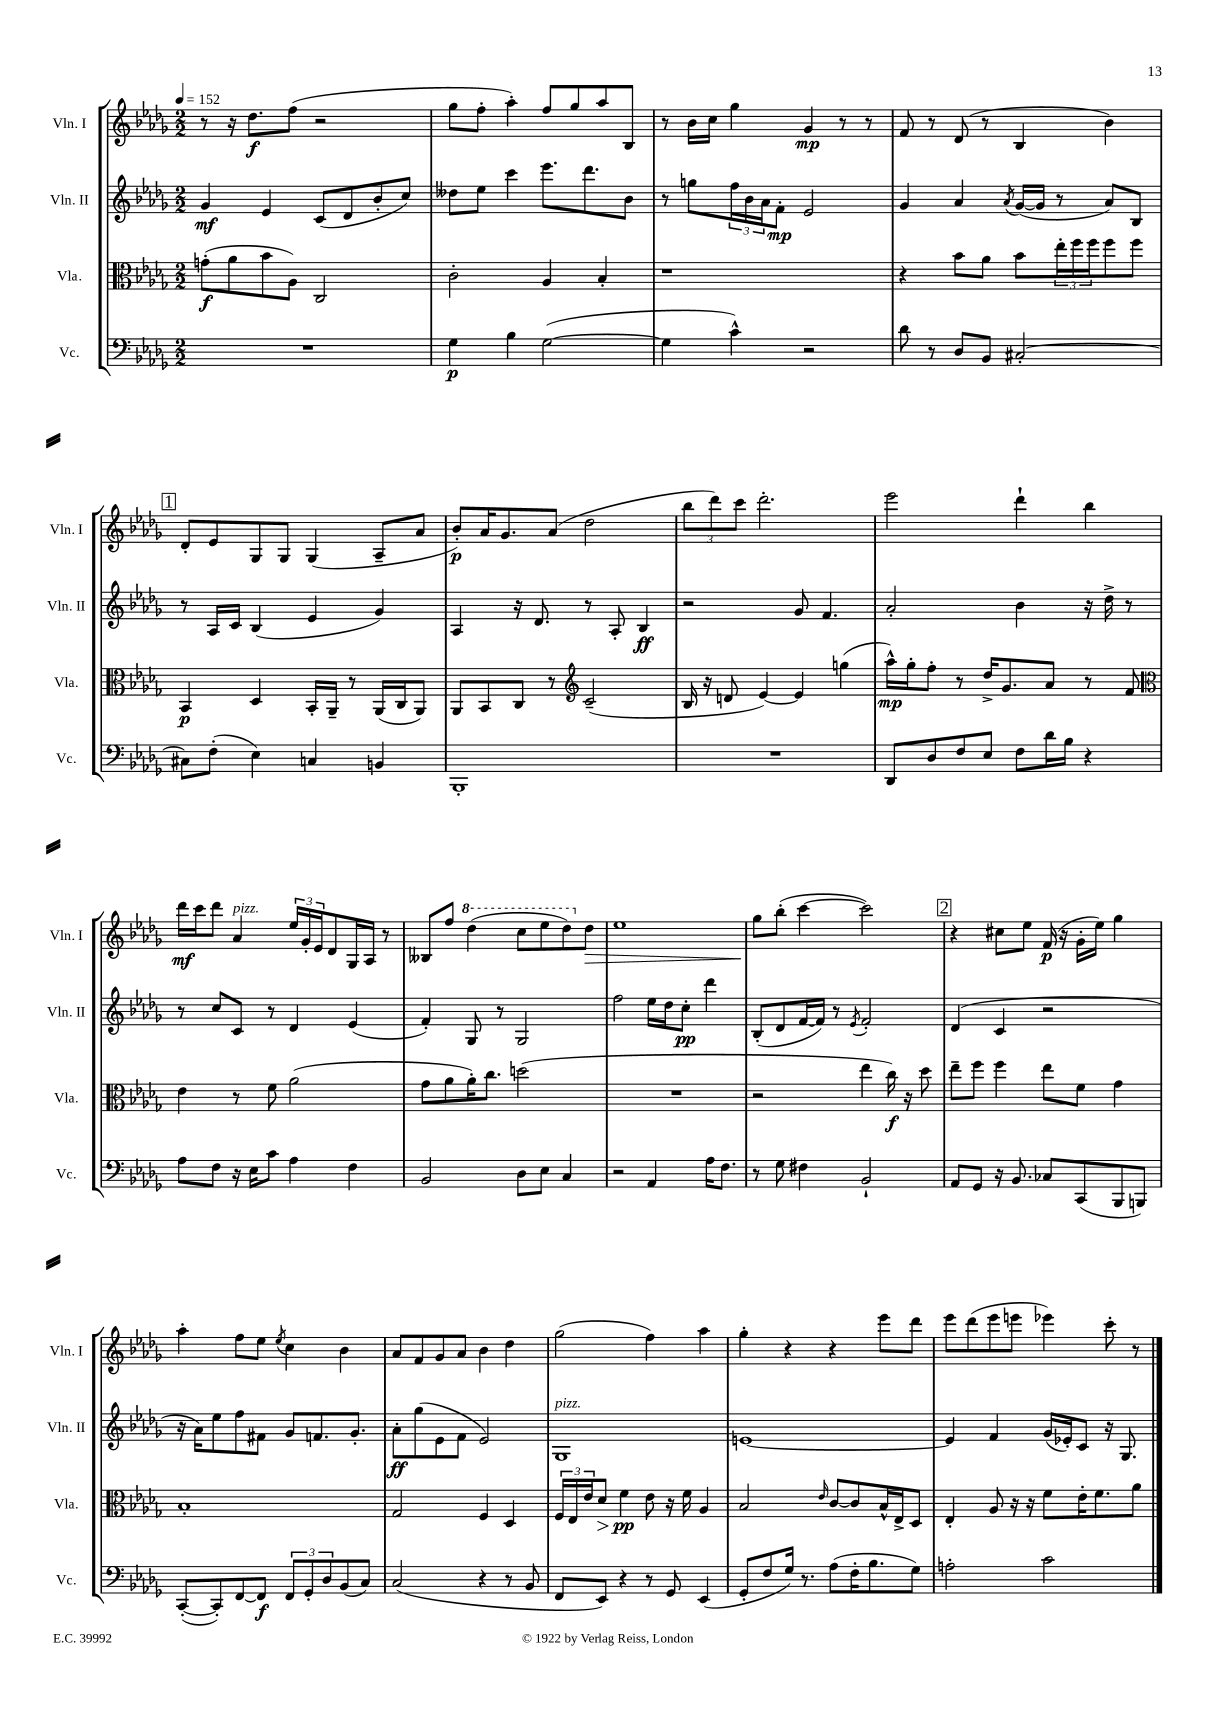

**kern	**kern	**kern	**kern
*staff4	*staff3	*staff2	*staff1
*clefF4	*clefC3	*clefG2	*clefG2
*k[b-e-a-d-g-]	*k[b-e-a-d-g-]	*k[b-e-a-d-g-]	*k[b-e-a-d-g-]
*M2/2	*M2/2	*M2/2	*M2/2
*MM152	*MM152	*MM152	*MM152
1r	(8g'	4g-	8r
.	8a-	.	16r
.	.	.	8.dd-
.	8b-	4e-	.
.	8A-)	.	(8ff
.	2C	(8c	2r
.	.	8d-	.
.	.	8b-'	.
.	.	8cc)	.
=	=	=	=
4G-	2c'	8dd--	8gg-
.	.	8ee-	8ff'
4B-	.	4ccc	4aa-')
([2G-	4A-	8.eee-	8ff
.	.	.	8gg-
.	.	8.ddd-	.
.	4B-'	.	8aa-
.	.	8b-	8B-
=	=	=	=
4G-]	1r	8r	8r
.	.	8gg	16b-
.	.	.	16cc
4c^^)	.	24ff	4gg-
.	.	24b-	.
.	.	24a-	.
.	.	8f'	.
2r	.	2e-	4g-
.	.	.	8r
.	.	.	8r
=	=	=	=
8d-	4r	4g-	8f
8r	.	.	8r
8D-	8b-	4a-	(8d-
8BB-	8a-	.	8r
.	.	8qa-	.
[2C#'	8b-	([16g-	4B-
.	.	16g-]	.
.	24ee-'	8r	.
.	24ff	.	.
.	24ff	.	.
.	8ff	8a-)	4b-)
.	8ff	8B-	.
=	=	=	=
8C#]	4BB-	8r	8d-'
(8F'	.	16A-	8e-
.	.	16c	.
4E-)	4D-	(4B-	8G-
.	.	.	8G-
4C	16BB-'	4e-	(4G-
.	16AA-~	.	.
.	8r	.	.
4BB	(16AA-	4g-)	8A-~
.	16C	.	.
.	8AA-)	.	8a-
=	=	=	=
1BBB-'	8AA-	4A-	8b-')
.	8BB-	.	16a-
.	.	.	8.g-
.	8C	16r	.
.	.	8.d-	.
.	8r	.	(8a-
*	*clefG2	*	*
.	(2c~	8r	2dd-
.	.	8A-'	.
.	.	4B-	.
=	=	=	=
1r	16B-	2r	12bb-
.	16r	.	.
.	.	.	12ddd-)
.	8d	.	.
.	.	.	12ccc
.	[4e-)	.	2.ddd-'
.	4e-]	8g-	.
.	.	4.f	.
.	(4gg	.	.
=	=	=	=
8DD-	16aa-^^)	2a-'	2eee-
.	16gg-'	.	.
8D-	8ff'	.	.
8F	8r	.	.
8E-	16dd-^	.	.
.	8.g-	.	.
8F	.	4b-	4ddd-`
16d-	8a-	.	.
16B-	.	.	.
4r	8r	16r	4bb-
.	.	16dd-^	.
.	8f	8r	.
=	=	=	=
*	*clefC3	*	*
8A-	4e-	8r	16ddd-
.	.	.	16ccc
8F	.	8cc	8ddd-
16r	8r	8c	4a-
16E-	.	.	.
8c	8f	8r	.
4A-	(2a-	4d-	24ee-
.	.	.	24g-'
.	.	.	24e-
.	.	.	8d-
4F	.	(4e-	16G-
.	.	.	16A-
.	.	.	8r
=	=	=	=
2BB-	8g-	4f')	8B--
.	8a-	.	8ff
.	16a-')	8G-	(4ddd-
.	8.cc	.	.
.	.	8r	.
8D-	(2dd	2G-	8ccc
8E-	.	.	8eee-
4C	.	.	8ddd-)
.	.	.	8dd-
=	=	=	=
2r	1r	2ff	1ee-
4AA-	.	16ee-	.
.	.	16dd-	.
.	.	8cc'	.
16A-	.	4ddd-	.
8.F	.	.	.
=	=	=	=
8r	2r	(8B-'	8gg-
8G-	.	8d-	(8bb-'
4F#	.	[16f	[4ccc
.	.	16f])	.
.	.	8r	.
.	.	8qe-	.
2BB-`	4ee-	2f'	2ccc])
.	16cc)	.	.
.	16r	.	.
.	8dd-	.	.
=	=	=	=
8AA-	8ee-~	(4d-	4r
8GG-	8ff	.	.
16r	4ff	4c	8cc#
8.BB-	.	.	.
.	.	.	8ee-
8C-	8ee-	2r	(16f
.	.	.	16r
(8CC	8f	.	16g-'
.	.	.	16ee-)
8BBB-	4g-	.	4gg-
8BBB)	.	.	.
=	=	=	=
([8CC'	1B-'	16r	4aa-'
.	.	16a-)	.
8CC'])	.	8ee-	.
[8FF	.	8ff	8ff
8FF]	.	8f#	8ee-
.	.	.	8qee-
12FF	.	8g-	4cc
12GG-'	.	.	.
.	.	8.f	.
12D-	.	.	.
(8BB-	.	.	4b-
.	.	8.g-'	.
8C)	.	.	.
=	=	=	=
(2C	2G-	8a-'	8a-
.	.	(8gg-	8f
.	.	8e-	8g-
.	.	8f	8a-
4r	4F	2e-)	4b-
8r	4D-	.	4dd-
8BB-	.	.	.
=	=	=	=
8FF	24F	1G-	(2gg-
.	24E-	.	.
.	24e-	.	.
8EE-)	8d-	.	.
4r	4f	.	.
8r	8e-	.	4ff)
8GG-	16r	.	.
.	16f	.	.
(4EE-	4A-	.	4aa-
=	=	=	=
8GG-'	2B-	[1e	4gg-'
8F	.	.	.
16G-)	.	.	4r
8.r	.	.	.
.	16qqe-	.	.
(8A-	[8c	.	4r
16F'	8c]	.	.
8.B-	.	.	.
.	16B-^^	.	8eee-
.	16E-^	.	.
8G-)	8D-	.	8ddd-
=	=	=	=
2A'	4E-'	4e]	8eee-
.	.	.	(8ddd-
.	8A-	4f	8eee-
.	16r	.	8eee
.	16r	.	.
2c	8f	(16g-	4eee-)
.	.	16e-')	.
.	16e-'	8c	.
.	8.f	.	.
.	.	16r	8ccc'
.	.	8.G-	.
.	8a-	.	8r
==	==	==	==
*-	*-	*-	*-
